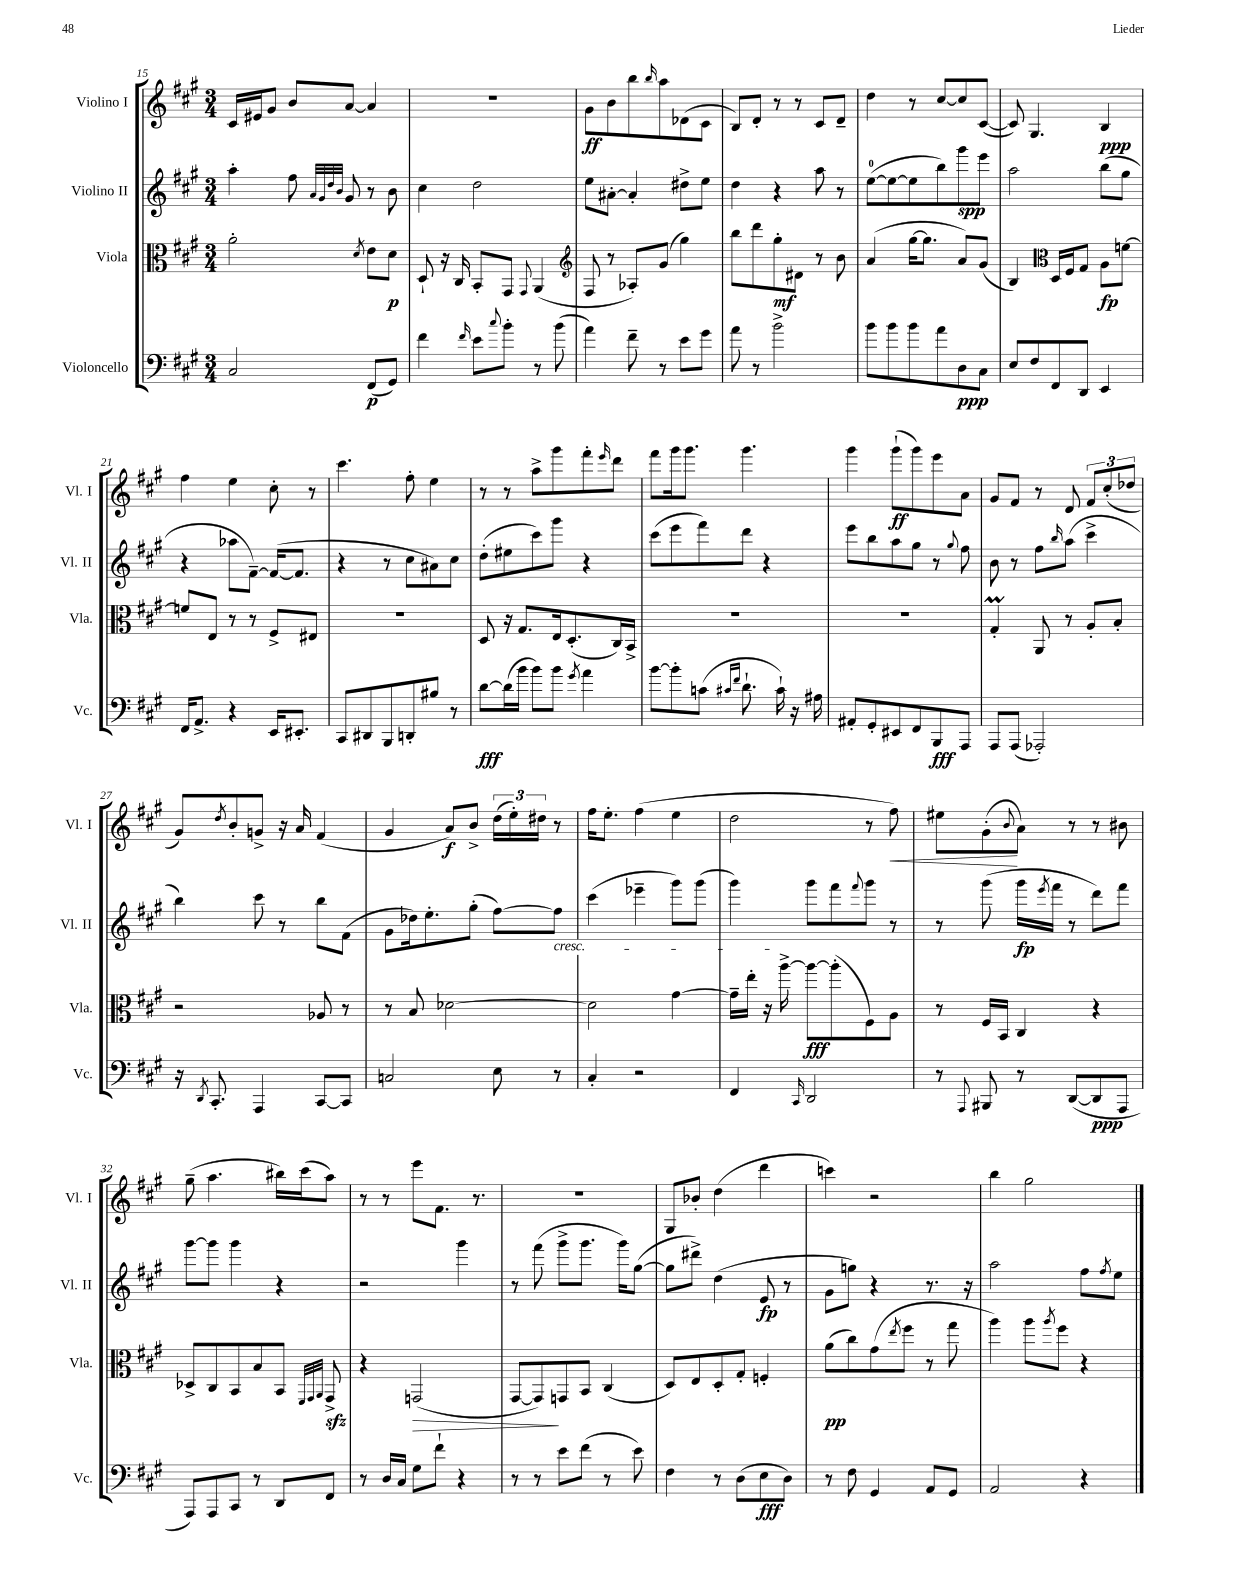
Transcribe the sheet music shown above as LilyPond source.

<<
\new StaffGroup <<
\new Staff = "s0" \with { instrumentName = "Violino I" shortInstrumentName = "Vl. I" } {
    \clef treble \key a \major \numericTimeSignature \time 3/4
    cis'16 eis'16 gis'8 b'8 a'8~ a'4 |
    R2. |
    gis'8\ff b'8 b''8 \grace { b''16 } a''8 des'8( cis'8 |
    b8) d'8-. r8 r8 cis'8 d'8-- |
    d''4 r8 cis''8~ cis''8 cis'8~( |
    cis'8) gis4. b4\ppp |
    fis''4 e''4 cis''8-. r8 |
    cis'''4. fis''8-. e''4 |
    r8 r8 a''8-> gis'''8 fis'''8-. \grace { e'''16 } d'''8 |
    fis'''8 gis'''16 gis'''8. gis'''4. |
    gis'''4 gis'''8-!\ff( gis'''8) e'''8 a'8 |
    gis'8 fis'8 r8 d'8 \tuplet 3/2 { fis'8 cis''8-.( des''8 } |
    gis'8) \acciaccatura { d''8 } b'8-. g'8-> r16 a'16 fis'4( |
    gis'4 a'8\f) b'8-> \tuplet 3/2 { d''16( e''16-.) dis''16 } r8 |
    fis''16 e''8.-. fis''4( e''4 |
    d''2 r8 fis''8\<) |
    eis''8 gis'8-.\!( \appoggiatura { b'8 } a'8) r8 r8 bis'8 |
    gis''8--( a''4. bis''16) cis'''16( a''8) |
    r8 r8 e'''8 fis'8. r8. |
    R2. |
    gis8 bes'8-. d''4( d'''4 |
    c'''4) r2 |
    b''4 gis''2 \bar "|." |
}
\new Staff = "s1" \with { instrumentName = "Violino II" shortInstrumentName = "Vl. II" } {
    \clef treble \key a \major \numericTimeSignature \time 3/4
    a''4-. fis''8 \grace { a'32 gis'32 d''32 b'32 } gis'8 r8 b'8 |
    cis''4 d''2 |
    e''8 ais'8~-. ais'4-. dis''8-> e''8 |
    d''4 r4 a''8 r8 |
    e''8-0~( e''8~ e''8 b''8) gis'''8\spp e'''8 |
    a''2 b''8( gis''8 |
    r4 aes''8 fis'8~--) fis'16~( fis'8. |
    r4 r8 cis''8 ais'8) cis''8 |
    d''8-.( eis''8 cis'''8) gis'''8 r4 |
    cis'''8( e'''8 fis'''8) d'''8 r4 |
    e'''8 b''8 a''8 gis''8 r8 \appoggiatura { gis''8 } fis''8 |
    b'8 r8 fis''8 \grace { b''16 } a''8( cis'''4-> |
    b''4) cis'''8 r8 b''8 fis'8( |
    gis'8 des''16) e''8.-. gis''8-.( fis''8~) fis''8\cresc |
    cis'''4( ees'''4-- gis'''8) gis'''8( |
    gis'''4\!) gis'''8 fis'''8 \appoggiatura { fis'''8 } gis'''8 r8 |
    r8 gis'''8( gis'''16\fp \acciaccatura { e'''8 } fis'''16 r8 d'''8) fis'''8 |
    gis'''8~ gis'''8 gis'''4 r4 |
    r2 gis'''4 |
    r8 fis'''8( gis'''8-> gis'''8. gis'''16) gis''8~( |
    gis''8 dis'''8->) d''4( e'8\fp r8 |
    gis'8 g''8) r4 r8. r16 |
    a''2 fis''8 \acciaccatura { fis''8 } e''8 \bar "|." |
}
\new Staff = "s2" \with { instrumentName = "Viola" shortInstrumentName = "Vla." } {
    \clef alto \key a \major \numericTimeSignature \time 3/4
    a'2-. \acciaccatura { d'8 } e'8 d'8\p |
    d8-! r16 cis16 b,8-. gis,8 \appoggiatura { gis,8 } a,4( |
    \clef treble fis8 r8 aes8-.) gis'8( gis''4) |
    b''8 d'''8 gis''8-.\mf dis'8 r8 b'8 |
    a'4( gis''16~ gis''8. a'8) gis'8( |
    b4) \clef alto d16 fis16 gis8 a8\fp f'8~ |
    f'8 e8 r8 r8 fis8-> eis8 |
    R2. |
    d8 r16 gis8. e16 d8.-.( cis16) b,16-> |
    R2. |
    R2. |
    gis4-.\prall a,8 r8 a8-. b8-. |
    r2 aes8 r8 |
    r8 b8 des'2~ |
    des'2 gis'4~ |
    gis'16-- e''16-. r16 a''16~-> a''8~\fff a''8-.( fis8) a8 |
    r8 fis16 b,16 cis4 r4 |
    des8-> cis8 b,8 b8 b,8 \grace { fis,32 gis,32 a,32 } gis,8->\sfz |
    r4 g,2\>( |
    gis,8~ gis,8\!) g,8 b,8 cis4( |
    d8) e8 d8-. gis8-. f4-. |
    a'8\pp( cis''8) gis'8( \acciaccatura { e''8 } fis''8 r8 gis''8 |
    a''4) a''8 \acciaccatura { a''8 } fis''8 r4 \bar "|." |
}
\new Staff = "s3" \with { instrumentName = "Violoncello" shortInstrumentName = "Vc." } {
    \clef bass \key a \major \numericTimeSignature \time 3/4
    cis2 fis,8\p( gis,8) |
    fis'4 \grace { fis'16 } e'8 \appoggiatura { cis''8 } b'8-. r8 b'8( |
    a'4) fis'8-- r8 e'8 gis'8 |
    a'8 r8 b'2-> |
    b'8 b'8 b'8 a'8 d8\ppp cis8 |
    e8 fis8 fis,8 d,8 e,4 |
    fis,16 a,8.-> r4 e,16 eis,8.-. |
    cis,8 dis,8 b,,8 d,8-. bis8 r8 |
    d'8~\fff d'16( b'16 b'8) b'8 \acciaccatura { gis'8 } a'4 |
    b'8~ b'8-. c'8( \grace { cis'16 fis'16 } d'8.-! cis'16-!) r16 ais16 |
    ais,8-. gis,8-. eis,8 fis,8 b,,8\fff a,,8 |
    a,,8 a,,8( aes,,2-.) |
    r16 \acciaccatura { d,8 } cis,8.-. a,,4 cis,8~ cis,8 |
    c2 e8 r8 |
    cis4-. r2 |
    fis,4 \grace { cis,16 } d,2 |
    r8 \appoggiatura { a,,8 } bis,,8 r8 d,8~( d,8\ppp a,,8 |
    a,,8) a,,8 cis,8 r8 d,8 fis,8 |
    r8 d16 cis16 gis8 fis'8-! r4 |
    r8 r8 e'8 fis'8( r8 e'8) |
    fis4 r8 d8( e8\fff d8) |
    r8 fis8 gis,4 a,8 gis,8 |
    a,2 r4 \bar "|." |
}
>>
>>
\layout { \context { \Score currentBarNumber = #15 } }
